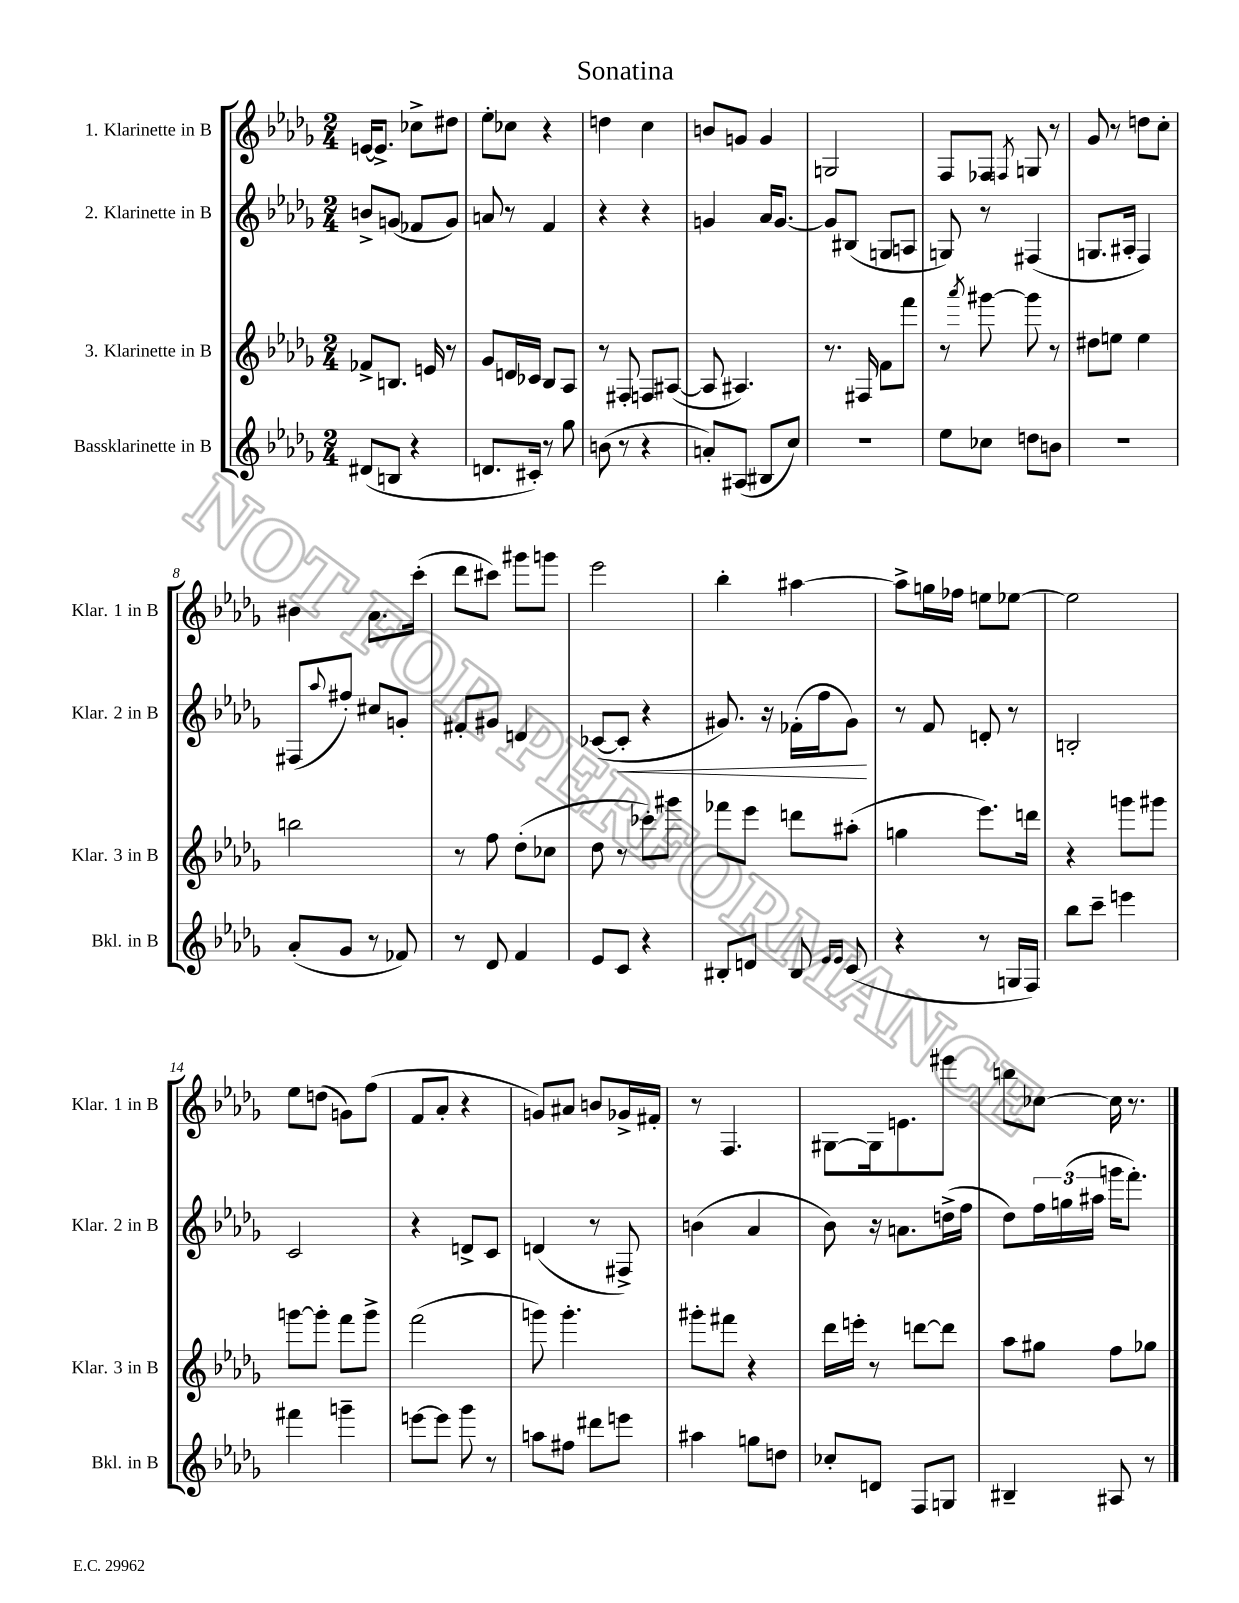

**kern	**kern	**kern	**dynam	**kern
*part4	*part3	*part2	*part2	*part1
*staff4	*staff3	*staff2	*staff2	*staff1
*I"Bassklarinette in B	*I"3. Klarinette in B	*I"2. Klarinette in B	*	*I"1. Klarinette in B
*I'Bkl. in B	*I'Klar. 3 in B	*I'Klar. 2 in B	*	*I'Klar. 1 in B
*clefG2	*clefG2	*clefG2	*	*clefG2
*k[b-e-a-d-g-]	*k[b-e-a-d-g-]	*k[b-e-a-d-g-]	*	*k[b-e-a-d-g-]
*M2/4	*M2/4	*M2/4	*	*M2/4
=1	=1	=1	=1	=1
(8d#X/L	8f-X^/L	8bn^/L	.	[16en/KL
.	.	.	.	8.e^/J]
8Bn/J	8.Bn/J	(8gn/J	.	.
4r	.	8f-X/L	.	8cc-X^\L
.	16en/	.	.	.
.	8r	8g/J)	.	8dd#X\J
=2	=2	=2	=2	=2
8.dn/L	8g-/L	8an/	.	8ee-'\L
.	16dn/L	8r	.	8cc-X\J
16c#X'/Jk)	16c-X/JJ	.	.	.
8r	8B-/L	4f/	.	4r
8gg-\	8A-/J	.	.	.
=3	=3	=3	=3	=3
(8bn\	8r	4r	.	4ddn\
8r	8F#X'/	.	.	.
4r	8Fn/L	4r	.	4cc\
.	([8A#X/J	.	.	.
=4	=4	=4	=4	=4
8an'/L)	8A#/]	4gn/	.	8bn/L
(8A#X/J	4.A#X/)	.	.	8gn/J
8B#X/L	.	16a-/KL	.	4g/
.	.	[8.g/J	.	.
8cc/J)	.	.	.	.
=5	=5	=5	=5	=5
2r	8.r	8g/L]	.	2Gn/
.	.	(8B#X/J	.	.
.	16F#X/	.	.	.
.	8f\L	8Gn/L	.	.
.	8fff\J	8An/J	.	.
=6	=6	=6	=6	=6
8ee-\L	8r	8Gn/)	.	8F/L
.	8qaaa-/	.	.	.
8cc-X\J	[8ggg#X\	8r	.	8F-X/J
.	.	.	.	8qFn/
8ddn\L	8ggg#\]	(4F#X/	.	8Gn/
8bn\J	8r	.	.	8r
=7	=7	=7	=7	=7
2r	8dd#X\L	8.Gn/L	.	8g-/
.	8een\J	.	.	8r
.	.	16A#X'/Jk	.	.
.	4ee\	4F/)	.	8ddn\L
.	.	.	.	8cc'\J
!!LO:LB:g=z
=8	=8	=8	=8	=8
(8a-'/L	2bbn\	(8F#X/L	.	4b#X\
.	.	8qqaa-/	.	.
8g-/J	.	8ff#X'/J)	.	.
8r	.	8cc#X/L	.	8.a-\L
8f-X/)	.	8gn'/J	.	.
.	.	.	.	(16ccc'\Jk
=9	=9	=9	=9	=9
8r	8r	8f#X'/L	.	8ddd-\L
8d-/	8ff\	8g#X/J	.	8ccc#X\J)
4f/	(8dd-'\L	4dn/	.	8ggg#X\L
.	8cc-X\J	.	.	8gggn\J
=10	=10	=10	=10	=10
8e-/L	8dd-\	([8c-X/L	.	2eee-\
!	!	!	!LO:HP:b	!
8c/J	8r	8c-'/J]	<	.
4r	8ccc-X'\L)	4r	.	.
.	8ggg#X\J	.	.	.
=11	=11	=11	=11	=11
8B#X'/L	8fff-X\L	8.g#X/)	.	4bb-'\
8dn/J	8eee-\J	.	.	.
.	.	16r	.	.
8B#/	8dddn\L	(16f-X'\LL	.	[4aa#X\
.	.	16ff\J	.	.
16qqe-/LL	.	.	.	.
16qqe-/JJ	.	.	.	.
(8c/	(8aa#X'\J	8g#\J)	.	.
.	.	.	[	.
=12	=12	=12	=12	=12
4r	4ggn\	8r	.	8aa#^\L]
.	.	8f/	.	16ggn\L
.	.	.	.	16ff-X\JJ
8r	8.eee-\L)	8dn'/	.	8een\L
16Gn/LL	.	8r	.	[8ee-X\J
16F/JJ)	16dddn\Jk	.	.	.
=13	=13	=13	=13	=13
8bb-\L	4r	2Bn'/	.	2ee-\]
8ccc~\J	.	.	.	.
4eeen\	8gggn\L	.	.	.
.	8ggg#X\J	.	.	.
!!LO:LB:g=z
=14	=14	=14	=14	=14
4fff#X\	[8gggn\L	2c/	.	8ee-\L
.	8ggg'\J]	.	.	(8ddn\J
4gggn~\	8fff\L	.	.	8gn\L)
.	8ggg^\J	.	.	(8ff\J
=15	=15	=15	=15	=15
[8eeen\L	(2fff\	4r	.	8f/L
8eee\J]	.	.	.	8a-'/J
8ggg-\	.	8dn^/L	.	4r
8r	.	8c/J	.	.
=16	=16	=16	=16	=16
8aan\L	8gggn\)	(4dn/	.	8gn/L)
8ff#X\J	4.ggg'\	.	.	8a#X/J
8ddd#X\L	.	8r	.	8bn/L
8eeen\J	.	8F#X^/)	.	16g-X^/L
.	.	.	.	16f#X'/JJ
=17	=17	=17	=17	=17
4aa#X\	8ggg#X'\L	(4bn\	.	8r
.	8fff#X\J	.	.	4.F/
8ggn\L	4r	4a-/	.	.
8ddn\J	.	.	.	.
=18	=18	=18	=18	=18
8cc-X'/L	16ddd-\LL	8b-\)	.	[8G#X\L
.	16eeen'\JJ	.	.	.
8dn/J	8r	16r	.	16G#\k]
.	.	8.an\L	.	8.en\
8F/L	[8dddn\L	.	.	.
8Gn/J	8ddd\J]	(16ddn^\L	.	8eee#X\J
.	.	16ff\JJ	.	.
=19	=19	=19	=19	=19
4B#X~/	8aa-\L	8dd-\L)	.	8bbn\L
.	8gg#X\J	24ff\L	.	[8cc-X\J
.	.	(24ggn\	.	.
.	.	24aa#X\JJ	.	.
8A#X/	8ff\L	16gggn\KL	.	16cc-\]
.	.	8.fff'\J)	.	8.r
8r	8gg-X\J	.	.	.
==	==	==	==	==
*-	*-	*-	*-	*-
